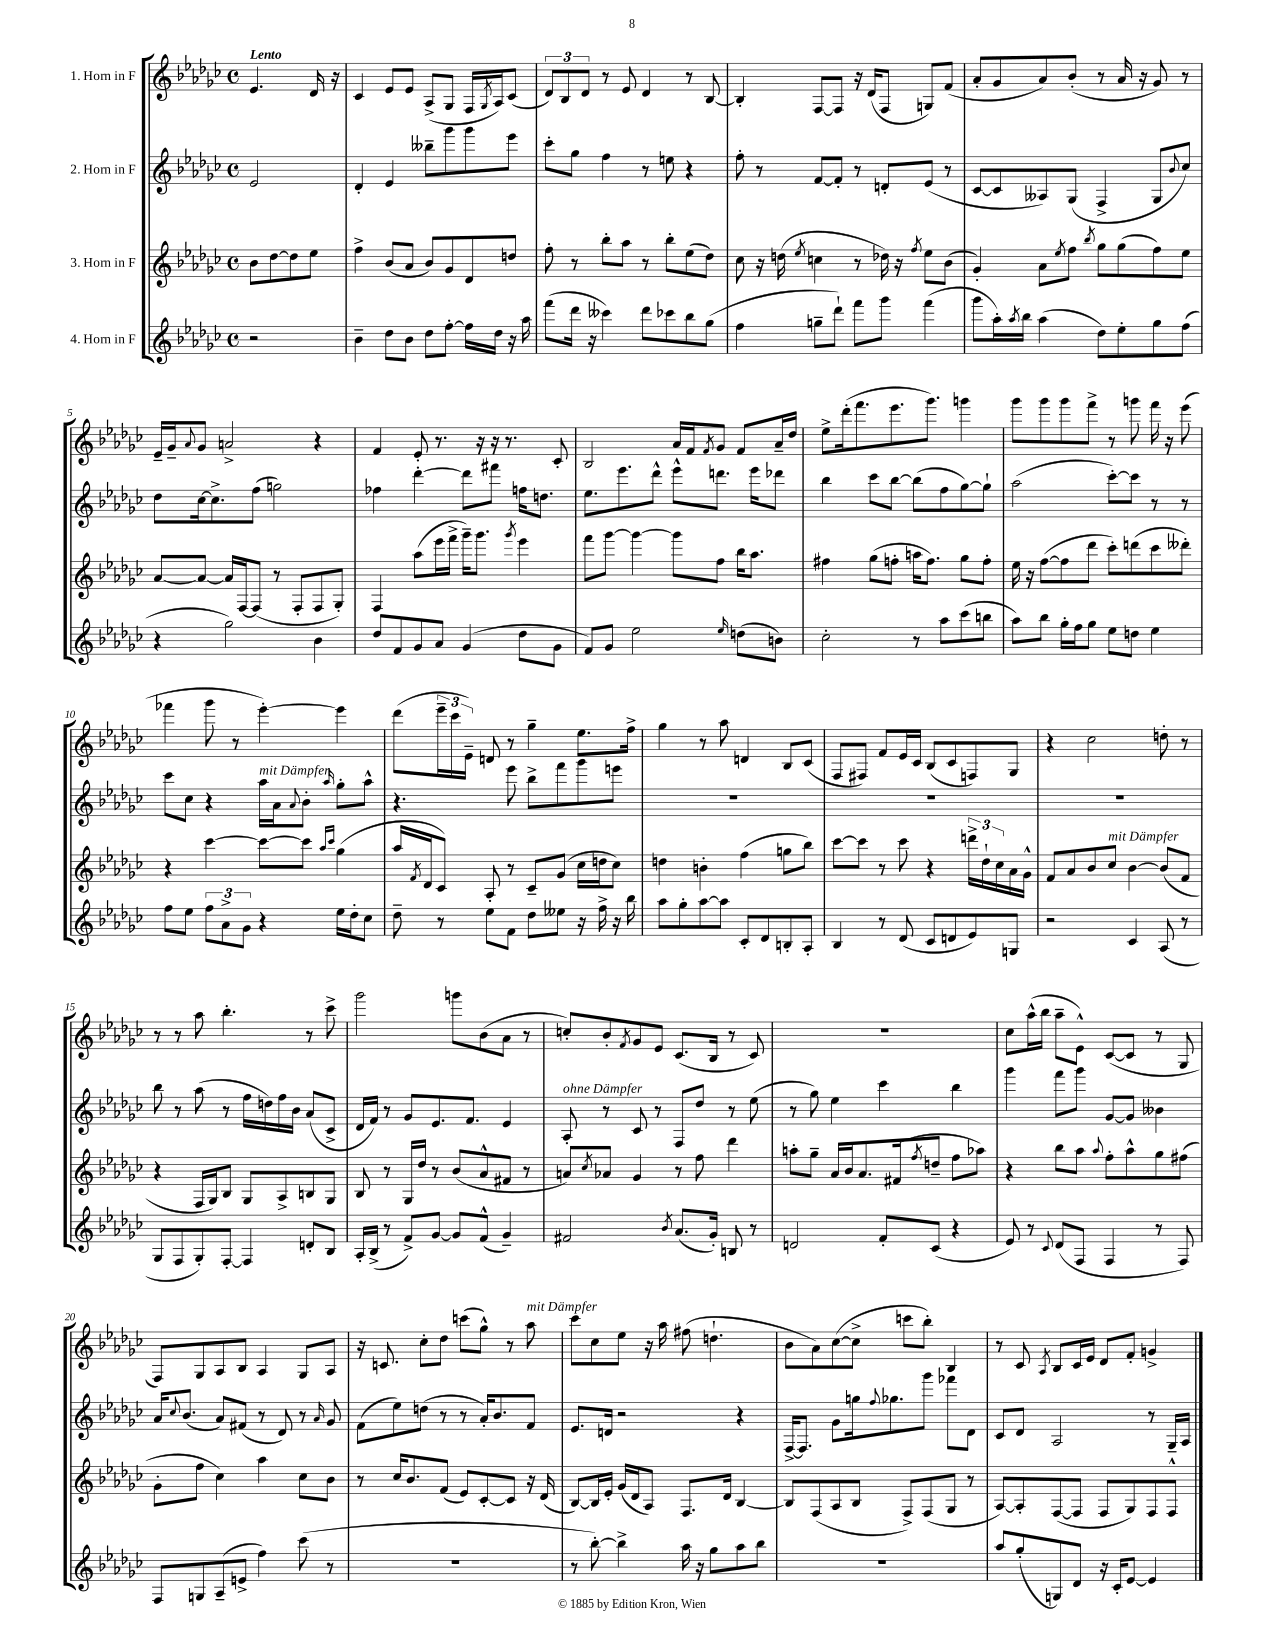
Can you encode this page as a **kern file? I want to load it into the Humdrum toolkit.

**kern	**kern	**kern	**kern
*part4	*part3	*part2	*part1
*staff4	*staff3	*staff2	*staff1
*I"4. Horn in F	*I"3. Horn in F	*I"2. Horn in F	*I"1. Horn in F
*clefG2	*clefG2	*clefG2	*clefG2
*k[b-e-a-d-g-c-]	*k[b-e-a-d-g-c-]	*k[b-e-a-d-g-c-]	*k[b-e-a-d-g-c-]
*M4/4	*M4/4	*M4/4	*M4/4
*met(c)	*met(c)	*met(c)	*met(c)
=	=	=	=
!	!	!	!LO:TX:a:B:t=Lento
2r	8b-\L	2e-/	4.e-/
.	[8dd-\	.	.
.	8dd-\]	.	.
.	8ee-\J	.	16d-/
.	.	.	16r
=1	=1	=1	=1
4b-~\	4ff^\	4d-'/	4c-/
8dd-\L	(8b-/L	4e-/	8e-/L
8b-\J	8a-/J	.	8e-/J
8dd-\L	8b-/L)	8bb--X~\L	(8A-^/L
[8ff'\J	8g-/	8ggg-\	8G-/J
16ff\LL]	8d-/	8ggg-\	16F/LL
.	.	.	8qG-/
16dd-\JJ	.	.	16A-/J)
16r	8ddn/J	8eee-\J	(8c-/J
16aa-\	.	.	.
=2	=2	=2	=2
(8fff\L	8ff'\	8ccc-'\L	12d-/L)
.	.	.	12B-/
16ddd-\Jk	8r	8gg-\J	.
.	.	.	12d-/J
16r	.	.	.
4ccc--X\)	8bb-'\L	4ff\	8r
.	8aa-\J	.	8e-/
8ddd-\L	8r	8r	4d-/
8ccc-X\	8bb-'\L	8een\	.
8bb-\	(8ee-\	4r	8r
(8gg-\J	8dd-\J)	.	[8B-/
=3	=3	=3	=3
4ff\	8cc-\	8ff'\	4B-'/]
.	16r	8r	.
.	(16ddn\	.	.
.	8qee-/	.	.
8ggn~\L	4ccn\	[8f/L	[8F/L
8ddd-`\J)	.	8f'/J]	8F/J]
8fff\L	8r	8r	16r
.	.	.	(16d-/KL
8ggg-\J	16dd-X\)	8dn'/L	8F/J
.	16r	.	.
.	8qff/	.	.
(4fff\	8ee-\L	(8e-/J	8Gn/L)
.	(8b-\J	8r	(8f/J
=4	=4	=4	=4
8ggg-\L	4g-'/)	[8c-/L	8a-'/L
16aa-'\L)	.	8c-/]	8g-/
8qaa-/	.	.	.
16bb-\JJ	.	.	.
(4aa-\	8a-\L	8A--X/)	8a-/)
.	8qee-/	.	.
.	8ff\J	(8G-/J	(8b-'/J
.	8qbb-/	.	.
8dd-\L)	8gg-\L	4F^/	8r
8ee-'\	(8gg-\	.	16a-/
.	.	.	16r
8gg-\	8ff\)	8G-/L	8g-/)
.	.	8qqb-/	.
(8ff\J	8ee-\J	8cc-/J)	8r
!!LO:LB:g=z
=5	=5	=5	=5
4r	[8a-/L	8dd-\L	16e-~/LL
.	.	.	16g-~/J
.	.	.	8qqa-/
.	8a-/J_	[16cc-\k	8g-/J
.	.	8.cc-^\]	.
2gg-\)	16a-/LL]	.	2an^/
.	[16F/J	.	.
.	(8F/J]	(8ff\J	.
.	8r	2ggn\)	.
.	8F'/L	.	.
4b-\	8F/	.	4r
.	8G-'/J)	.	.
=6	=6	=6	=6
8dd-/L	4F/	4ff-X\	4f/
8f/	.	.	.
8g-/	(8aa-\L	[4ddd-'\	8e-'/
8a-/J	16eee-\L	.	8.r
.	16fff^\JJ	.	.
(4g-/	16ggg-~\KL)	8ddd-\L]	.
.	8.ggg-\J	.	16r
.	.	8fff#X\J	16r
.	.	.	8.r
.	8qggg-/	.	.
8dd-\L	4eee-\	16ffn\KL	.
.	.	8.ddn\J	.
8g-\J	.	.	8c-'/
=7	=7	=7	=7
8f/L)	8fff\L	8.ee-\L	2B-/
8g-/J	[8ggg-\J	.	.
.	.	8.eee-\	.
2ee-\	4ggg-\_	.	.
.	.	8ddd-^^\J	.
.	8ggg-\L]	8eee-^^\L	16a-/LL
.	.	.	16f/J
.	.	.	8qf/
.	8ff\J	8.dddn\J	8g-/J
16qqee-/	.	.	.
(8ddn\L	16bb-\KL	.	8f/L
.	8.aa-\J	16eee-\KL	.
8bn\J)	.	8ddd-X\J	16a-~/L
.	.	.	16dd-/JJ
=8	=8	=8	=8
2cc-'\	4ff#X\	4bb-\	8ee-^\L
.	.	.	(16ddd-'\k
.	.	.	8.fff\
.	(8gg-\L	8ccc-\L	.
.	8ffn'\J	[8bb-\J	8.eee-\
8r	16aan\KL	(8bb-\L]	.
.	8.ff\J)	.	8.ggg-\J)
8aa-\L	.	8ff\	.
(8ccc-\	8gg-\L	[8gg-\)	4gggn\
8bbn\J	8ff'\J	8gg-`\J]	.
=9	=9	=9	=9
8aa-\L)	16ee-\	(2aa-\	8ggg-\L
.	16r	.	.
8bb-\J	([8ff\L	.	8ggg-\
16gg-'\LL	8ff\]	.	8ggg-\
16ff\J	.	.	.
8gg-\J	8ddd-\J	.	8fff^\J
8ee-\L	8ccc-'\L)	[8ccc-'\L)	8r
8ddn\J	(8dddn\	8ccc-\J]	8gggn\
4ee-\	8ccc-\	8r	16fff\
.	.	.	16r
.	8ddd--X'\J)	8r	(8eee-\
!!LO:LB:g=z
=10	=10	=10	=10
8ff\L	4r	8ccc-\L	4fff-X\
8ee-\J	.	8cc-\J	.
12ff\L	[4ccc-\	4r	8ggg-\
12a-^\	.	.	.
.	.	.	8r
12g-\J	.	.	.
!	!	!LO:TX:a:i:t=mit Dämpfer	!
4r	8ccc-\L_	16aa-\LL	[4eee-'\)
.	.	16a-\J	.
.	.	8qqa-/	.
.	8ccc-\J]	8b-'\J	.
.	16qqaa-/LL	.	.
.	16qqccc-/JJ	16qqaa-/	.
16ee-\LL	(4gg-\	8gg-'\L	4eee-\]
16dd-'\J	.	.	.
8cc-\J	.	8aa-^^\J	.
=11	=11	=11	=11
8dd-~\	16aa-/LL	4.r	(8ddd-\L
.	8qf/	.	.
.	16d-/J	.	.
8r	8c-/J)	.	24eee-~\L
.	.	.	24ccc-\
.	.	.	24e-~\JJ)
8ee-\L	8A-'/	.	8dn/
8f\J	8r	8eee-\	8r
8dd-\L	8c-~/L	8bb-^\L	4gg-~\
8ee--X\J	(8g-/J	8fff\	.
16r	16cc-\LL	8ggg-\	8.ee-\L
16ff^\	16ddn\J	.	.
16r	8cc-\J)	8eeen\J	.
16bb-\	.	.	16ff^\Jk
=12	=12	=12	=12
8aa-\L	4ddn\	1r	4gg-\
8gg-'\	.	.	.
[8aa-\	4bn'\	.	8r
8aa-\J]	.	.	8aa-\
8c-'/L	(4ff\	.	4dn/
8d-/	.	.	.
8Bn'/	8ggn\L	.	8B-/L
8A-'/J	8bb-\J)	.	(8c-/J
=13	=13	=13	=13
4B-/	[8ccc-\L	1r	8F/L
.	8ccc-\J]	.	8F#X/J)
8r	8r	.	8f/L
(8d-/	8ccc-\	.	16e-/L
.	.	.	16c-/JJ
8c-/L	4r	.	(8B-/L
8dn/	.	.	8c-/
8e-/)	24dddn^\LL	.	8Fn/)
.	24dd-`\	.	.
.	24cc-\	.	.
8Gn/J	16a-\	.	8G-/J
.	16g-^^\JJ	.	.
=14	=14	=14	=14
2r	8f/L	1r	4r
.	8a-/	.	.
.	8b-/	.	2cc-\
!	!LO:TX:a:i:t=mit Dämpfer	!	!
.	8cc-/J	.	.
4c-/	[4b-\	.	.
(8A-/	(8b-/L]	.	8ddn'\
8r	8f/J	.	8r
!!LO:LB:g=z
=15	=15	=15	=15
8G-/L	4r	8bb-\	8r
8F/	.	8r	8r
8G-'/)	16F/LL	(8aa-\	8aa-\
.	16G-/J)	.	.
[8F'/J	8B-/J	8r	4.bb-'\
4F/]	8G-/L	16ff\LL	.
.	.	16ddn\)	.
.	8A-^/	16ff\	.
.	.	16b-\JJ	.
8dn'/L	8Bn/	(8a-/L	8r
8B-/J	8G-/J	8c-^/J	8ccc-^\
=16	=16	=16	=16
16A-'/LL	8B-/	16d-/LL	2ggg-\
(16B-^/JJ	.	16f/JJ)	.
8r	8r	8r	.
8f^/L)	16G-/LL	8g-/L	.
.	16dd-/JJ	.	.
[8g-/J	8r	8.e-/	.
8g-/L]	(8b-/L	.	8gggn\L
.	.	8.f/J	.
(8f^^/J	8a-^^/	.	(8b-\
4g-~/)	8f#X/J	4e-/	8a-\J
.	8r	.	8r
=17	=17	=17	=17
!	!	!LO:TX:a:i:t=ohne Dämpfer	!
2f#X/	8an/L)	8A-'/	8ccn'/L)
.	8qcc-/	.	.
.	8a-X/J	8r	8b-'/
.	.	.	8qf/
.	4g-/	8c-/	8g-/
.	.	8r	8e-/J
8qb-/	.	.	.
(8.a-/L	8r	8F/L	(8.c-/L
.	8ff\	8dd-/J	.
16g-'/Jk)	.	.	16B-/Jk
8Bn/	4ddd-\	8r	8r
8r	.	(8ee-\	8c-/)
=18	=18	=18	=18
2dn/	8aan'\L	8r	1r
.	8gg-~\J	8gg-\)	.
.	16a-/LL	4ee-\	.
.	16b-/J	.	.
.	8.a-/	.	.
8f'/L	.	4ccc-\	.
.	(16f#X/k	.	.
.	8qff/	.	.
(8c-/J	8ddn~/J	.	.
4r	8ff\L	4bb-\	.
.	8aa-X\J)	.	.
=19	=19	=19	=19
8e-/)	4r	4ggg-\	8cc-\L
8r	.	.	(16aa-^^\L
.	.	.	16bb-\JJ
8qqc-/	.	.	.
(8d-/L	8bb-\L	8fff\L	8aa-~\L
8F/J	8aa-\J	8ggg-\J	8e-^^\J)
.	8qqaa-/	.	.
4F/	8ff'\L	[8g-/L	([8c-/L
.	8aa-^^\	8g-/J]	8c-/J]
8r	8gg-\	4b--X\	8r
8F/)	(8ff#X\J	.	8G-/
!!LO:LB:g=z
=20	=20	=20	=20
8F/L	8g-'\L	16a-/KL	8F/L)
.	.	8qqcc-/	.
.	.	(8.b-/J	.
8Gn/	8ff\J	.	8G-/
(8A-~/	4cc-\)	8a-/L)	8A-/
8en^/J	.	(8f#X/J	8B-/J
4ff\)	4aa-\	8r	4A-/
.	.	8d-/)	.
(8ccc-\	8cc-\L	8r	8G-/L
.	.	16qqa-/	.
8r	8b-\J	8g-/	8A-/J
=21	=21	=21	=21
1r	8r	(8f\L	16r
.	.	.	8.cn/
.	16cc-/KL	8ee-\)	.
.	8.b-/	.	.
.	.	(8ddn\J	8cc-'\L
.	(8f/J	8r	8dd-\J
.	8e-/L)	8r	(8cccn\L
.	[8c-'/	16a-'/KL)	8gg-^^\J)
.	.	8.b-/	.
.	8c-/J]	.	8r
!	!	!	!LO:TX:a:i:t=mit Dämpfer
.	16r	8f/J	8aa-\
.	(16d-/	.	.
=22	=22	=22	=22
8r	[8B-/L)	8.e-/L	8ccc-\L
[8bb-'\)	16B-/L]	.	8cc-\
.	16e-'/JJ	16dn/Jk	.
4bb-^\]	(16g-/LL	2r	8ee-\J
.	16d-/J	.	.
.	8A-/J)	.	16r
.	.	.	16aa-\
16aa-\	8.F/L	.	(8ff#X\
16r	.	.	.
8gg-\L	.	.	4.ddn`\
.	16d-/Jk	.	.
8aa-\	[4B-/	4r	.
8bb-\J	.	.	.
=23	=23	=23	=23
1r	8B-/L]	[16F^/KL	8b-\L
.	.	8.F/J]	.
.	(8F/	.	8a-\)
.	8A-/	8g-\L	([8cc-\
.	8B-/J	16ggn\k	8cc-^\J]
.	.	8qqff/	.
.	.	8.gg-X\	.
.	8F^/L)	.	8cccn\L
.	(8F/	8ggg-\J	8bb-'\J)
.	8G-/J	8fff-X\L	4B-/
.	8r	8d-\J	.
=24	=24	=24	=24
8aa-/L	[8A-/L)	8c-/L	8r
(8gg-'/	8A-'/]	8d-/J	8c-/
.	.	.	8qA-/
8Gn/)	([8F/	2A-/	8B-/L
8d-/J	8F/J]	.	16c-/L
.	.	.	16e-/JJ
16r	8F/L	.	8d-/L
16c-'/KL	.	.	.
[8e-/J	8G-/)	.	8f'/J
4e-/]	8F/	8r	4gn^/
.	8F^^/J	16G-~/LL	.
.	.	16A-/JJ	.
==	==	==	==
*-	*-	*-	*-
